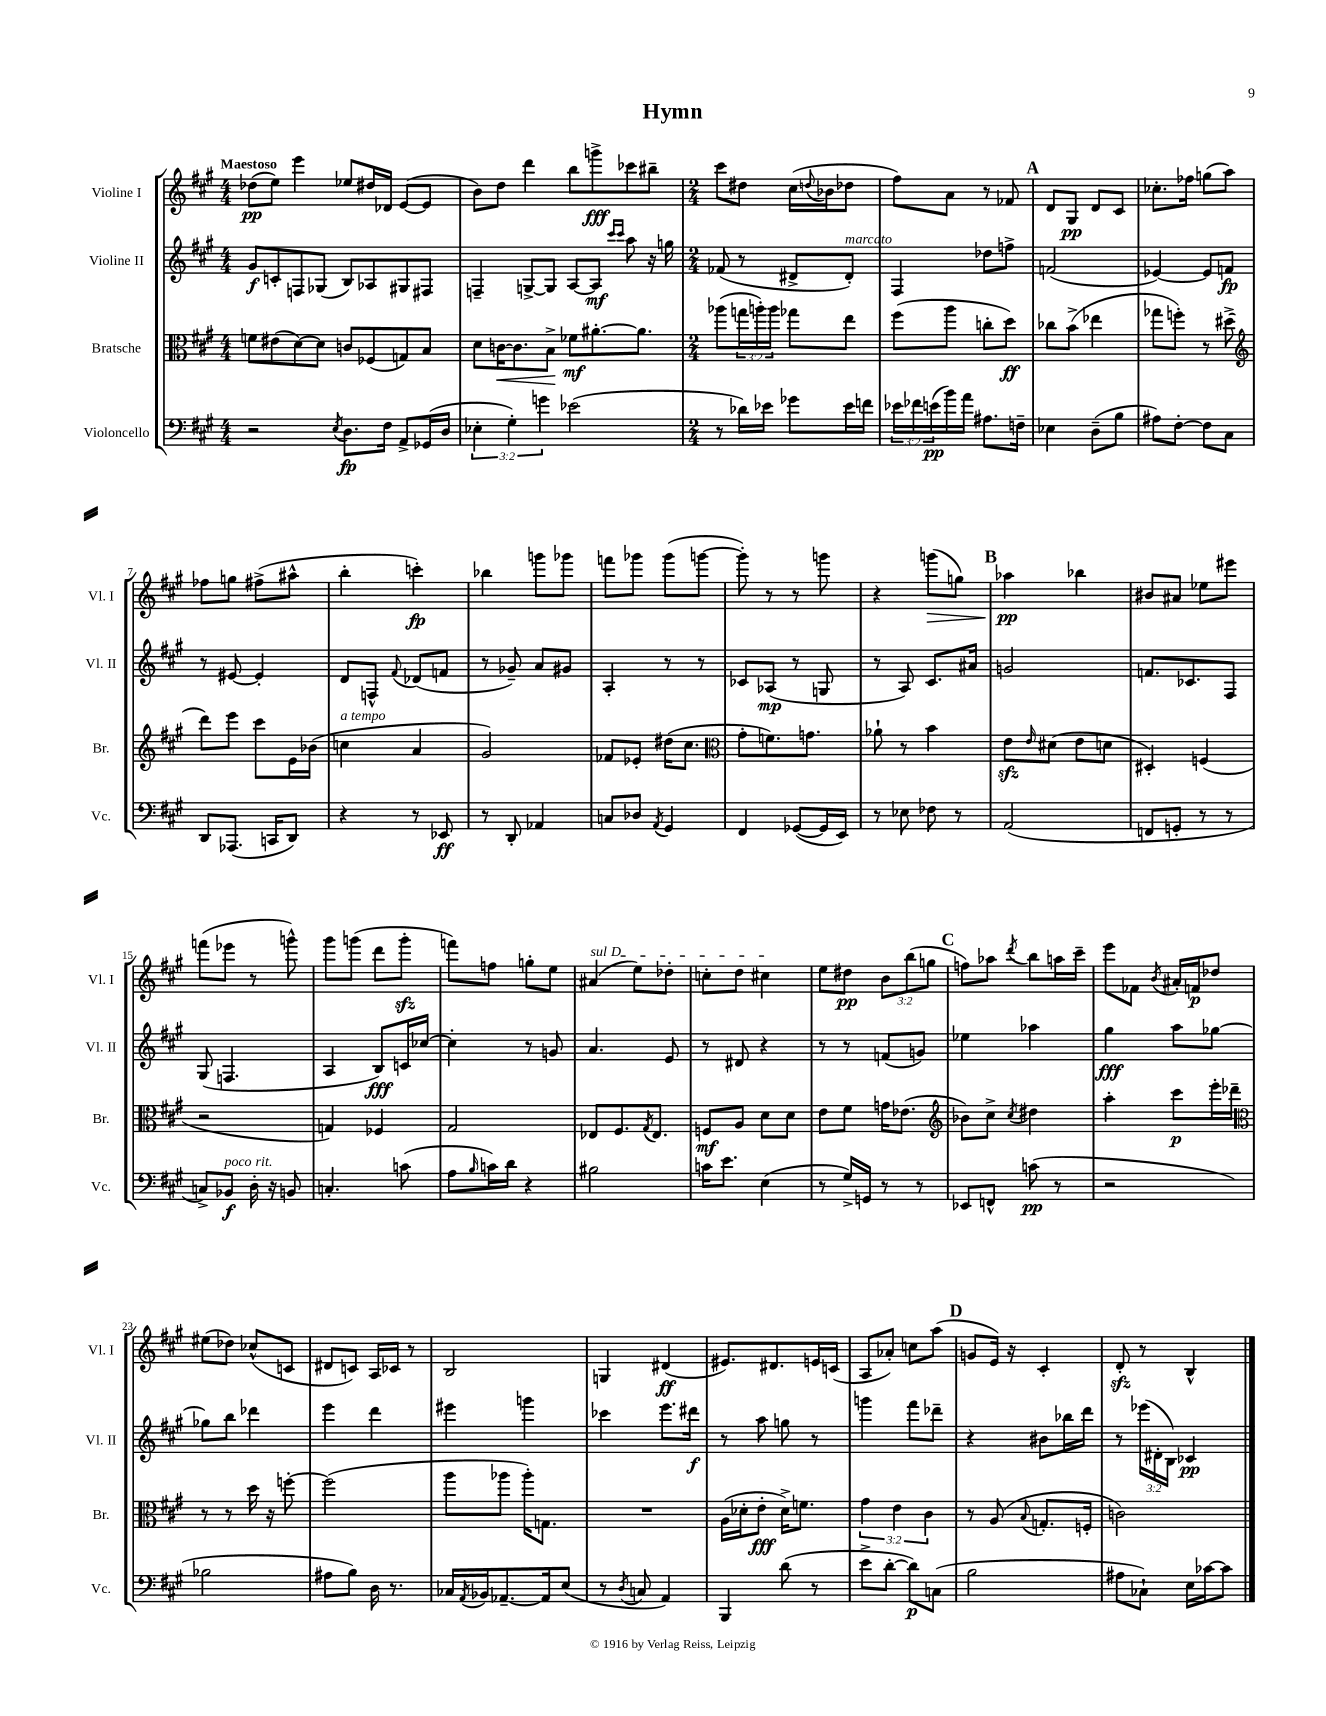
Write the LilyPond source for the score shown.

\header { title = "Hymn" }
<<
\new StaffGroup <<
\new Staff = "s0" \with { instrumentName = "Violine I" shortInstrumentName = "Vl. I" } {
    \clef treble \key a \major \numericTimeSignature \time 4/4 \override Staff.TupletNumber.text = #tuplet-number::calc-fraction-text \tempo "Maestoso"
    des''8\pp( e''8) e'''4 ees''8 dis''16 des'16 e'8~( e'8 |
    b'8) d''8 d'''4 b''8 g'''8->\fff ces'''8 bis''8-- |
    \numericTimeSignature \time 2/4 cis'''8 dis''8 cis''16( \appoggiatura { d''8 } bes'16 des''8 |
    fis''8) a'8 r8 fes'8 |
    \mark \markup { \bold "A" } d'8 gis8\pp d'8 cis'8 |
    ces''8.-. fes''16 g''8( a''8) |
    fes''8 g''8 fis''8->( ais''8-^ |
    b''4-. c'''4-.\fp) |
    bes''4 g'''8 ges'''8 |
    f'''8 ges'''8 ges'''8( g'''8~ |
    g'''8-.) r8 r8 g'''8 |
    r4 g'''8\>( g''8) |
    \mark \markup { \bold "B" } aes''4\pp\! bes''4 |
    bis'8 ais'8 ees''8 eis'''8 |
    f'''8( ees'''8 r8 g'''8-^) |
    gis'''8 g'''8( d'''8 g'''8-.\sfz |
    f'''8) f''8 g''8-. e''8 |
    \once \override TextSpanner.bound-details.left.text = \markup { \italic "sul D" } ais'4\startTextSpan( e''8) des''8-. |
    c''8-. d''8 cis''4\stopTextSpan |
    e''8 dis''8\pp \tuplet 3/2 { b'8 b''8( g''8 } |
    \mark \markup { \bold "C" } f''8) aes''8 \acciaccatura { d'''8 } b''8 a''16 cis'''16-- |
    e'''8 fes'8 \acciaccatura { b'8 } ais'16-. f'16\p des''8 |
    eis''8( des''8) ces''8-^( c'8 |
    dis'8 c'8) a16 ces'16 r8 |
    b2 |
    g4 dis'4\ff( |
    eis'8.) dis'8. e'16 c'16( |
    a8 aes'8-.) c''8 a''8( |
    \mark \markup { \bold "D" } g'8 e'16) r16 cis'4-. |
    d'8-.\sfz r8 b4-^ \bar "|." |
}
\new Staff = "s1" \with { instrumentName = "Violine II" shortInstrumentName = "Vl. II" } {
    \clef treble \key a \major \numericTimeSignature \time 4/4 \override Staff.TupletNumber.text = #tuplet-number::calc-fraction-text
    gis'8\f c'8-. f8 ges8( b8) aes8 gis8 fis8 |
    f4-- g8~-> g8 a8~ a8\mf \grace { cis'''16 cis'''16 } a''8 r16 g''16 |
    \numericTimeSignature \time 2/4 fes'8( r8 dis'8-> dis'8-.^\markup { \italic "marcato" }) |
    fis4 des''8 f''8-> |
    \mark \markup { \bold "A" } f'2( |
    ees'4~) ees'8 f'8\fp |
    r8 eis'8~ eis'4-. |
    d'8 f8-^ \appoggiatura { fis'8 } des'8( f'8 |
    r8 ges'8--) a'8 gis'8 |
    a4-. r8 r8 |
    ces'8 aes8\mp( r8 g8 |
    r8 a8) cis'8. ais'16 |
    \mark \markup { \bold "B" } g'2 |
    f'8. ces'8. fis8 |
    gis8( f4. |
    a4 b8\fff) c'16 ces''16~ |
    ces''4-. r8 g'8 |
    a'4. e'8 |
    r8 dis'8 r4 |
    r8 r8 f'8( g'8) |
    \mark \markup { \bold "C" } ees''4 aes''4 |
    gis''4\fff a''8 ges''8~ |
    ges''8 b''8 des'''4 |
    e'''4 d'''4 |
    eis'''4 g'''4 |
    ces'''4 e'''8. dis'''16\f |
    r8 a''8 g''8 r8 |
    g'''4 fis'''8 des'''8-- |
    \mark \markup { \bold "D" } r4 bis'8 bes''16 d'''16 |
    r8 \tuplet 3/2 { ees'''16( dis'16-. b16) } ces'4\pp \bar "|." |
}
\new Staff = "s2" \with { instrumentName = "Bratsche" shortInstrumentName = "Br." } {
    \clef alto \key a \major \numericTimeSignature \time 4/4 \override Staff.TupletNumber.text = #tuplet-number::calc-fraction-text
    f'8 eis'8( d'8~) d'8 c'8 fes8( g8) b8 |
    d'8 c'16~\< c'8. b8->\! fes'8\mf ais'8.~-. ais'8. |
    \numericTimeSignature \time 2/4 aes''8( \tuplet 3/2 { g''16 a''16-.) a''16 } ges''8 e''8 |
    fis''8( a''8 c''8-. d''8\ff) |
    \mark \markup { \bold "A" } ces''8 b'8->( ees''4 |
    ges''8 f''8-.) r8 dis''8->( |
    \clef treble d'''8) e'''8 cis'''8 e'16 bes'16( |
    c''4^\markup { \italic "a tempo" } a'4 |
    gis'2) |
    fes'8 ees'8-. dis''16( cis''8. |
    \clef alto gis'8-. f'8.) g'8. |
    aes'8-! r8 b'4 |
    \mark \markup { \bold "B" } e'8\sfz \grace { e'16 } dis'8( e'8 d'8 |
    dis4-.) f4( |
    r2 |
    g4) fes4 |
    gis2 |
    ees8 fis8. \acciaccatura { gis8 } ees8. |
    f8\mf a8 d'8 d'8 |
    e'8 fis'8 g'16 ees'8.( |
    \mark \markup { \bold "C" } \clef treble bes'8) cis''8-> \acciaccatura { cis''8 } dis''4 |
    a''4-. cis'''8\p e'''16-. des'''16-- |
    \clef alto r8 r8 d''16 r16 f''8~-. |
    f''2( |
    a''8 aes''8 aes''16-.) g8. |
    R2 |
    a16( des'16-. e'8-.\fff des'16->) f'8. |
    \tuplet 3/2 { gis'4 e'4 cis'4 } |
    \mark \markup { \bold "D" } r8 a8( \appoggiatura { b8 } g8.-. f16-. |
    c'2) \bar "|." |
}
\new Staff = "s3" \with { instrumentName = "Violoncello" shortInstrumentName = "Vc." } {
    \clef bass \key a \major \numericTimeSignature \time 4/4 \override Staff.TupletNumber.text = #tuplet-number::calc-fraction-text
    r2 \acciaccatura { e8 } d8.\fp fis16 a,8-> ges,16( d16 |
    \tuplet 3/2 { ees4-. gis4-.) g'4 } ees'2( |
    \numericTimeSignature \time 2/4 r8 des'16) ees'16 ges'8 ees'16 f'16 |
    \tuplet 3/2 { ees'16 fes'16 e'16\pp( } b'16) a'16 ais8. f16-- |
    \mark \markup { \bold "A" } ees4 d8--( b8 |
    ais8) fis8~-. fis8 cis8 |
    d,8 aes,,8.( c,16 d,8) |
    r4 r8 ees,8\ff |
    r8 d,8-. aes,4 |
    c8 des8 \acciaccatura { a,8 } gis,4 |
    fis,4 ges,8~( ges,16 e,16) |
    r8 ees8 fes8 r8 |
    \mark \markup { \bold "B" } a,2( |
    f,8 g,8-. r8 r8 |
    c8->) bes,8\f^\markup { \italic "poco rit." } d16-. r16 b,8 |
    c4.-. c'8( |
    a8 \grace { b16 } c'16) d'16 r4 |
    bis2 |
    c'16 e'8. e4( |
    r8 gis16->) g,16 r8 r8 |
    \mark \markup { \bold "C" } ees,8 f,8-^ c'8\pp( r8 |
    r2 |
    bes2 |
    ais8 b8) d16 r8. |
    ces16 \acciaccatura { a,8 } bes,16 aes,8.~-- aes,16 e8( |
    r8 \acciaccatura { d8 } c8 a,4) |
    b,,4 d'8( r8 |
    e'8-> d'8~-. d'8\p) c8( |
    \mark \markup { \bold "D" } b2 |
    ais8 ces8-!) e16 ces'16~ ces'8 \bar "|." |
}
>>
>>
